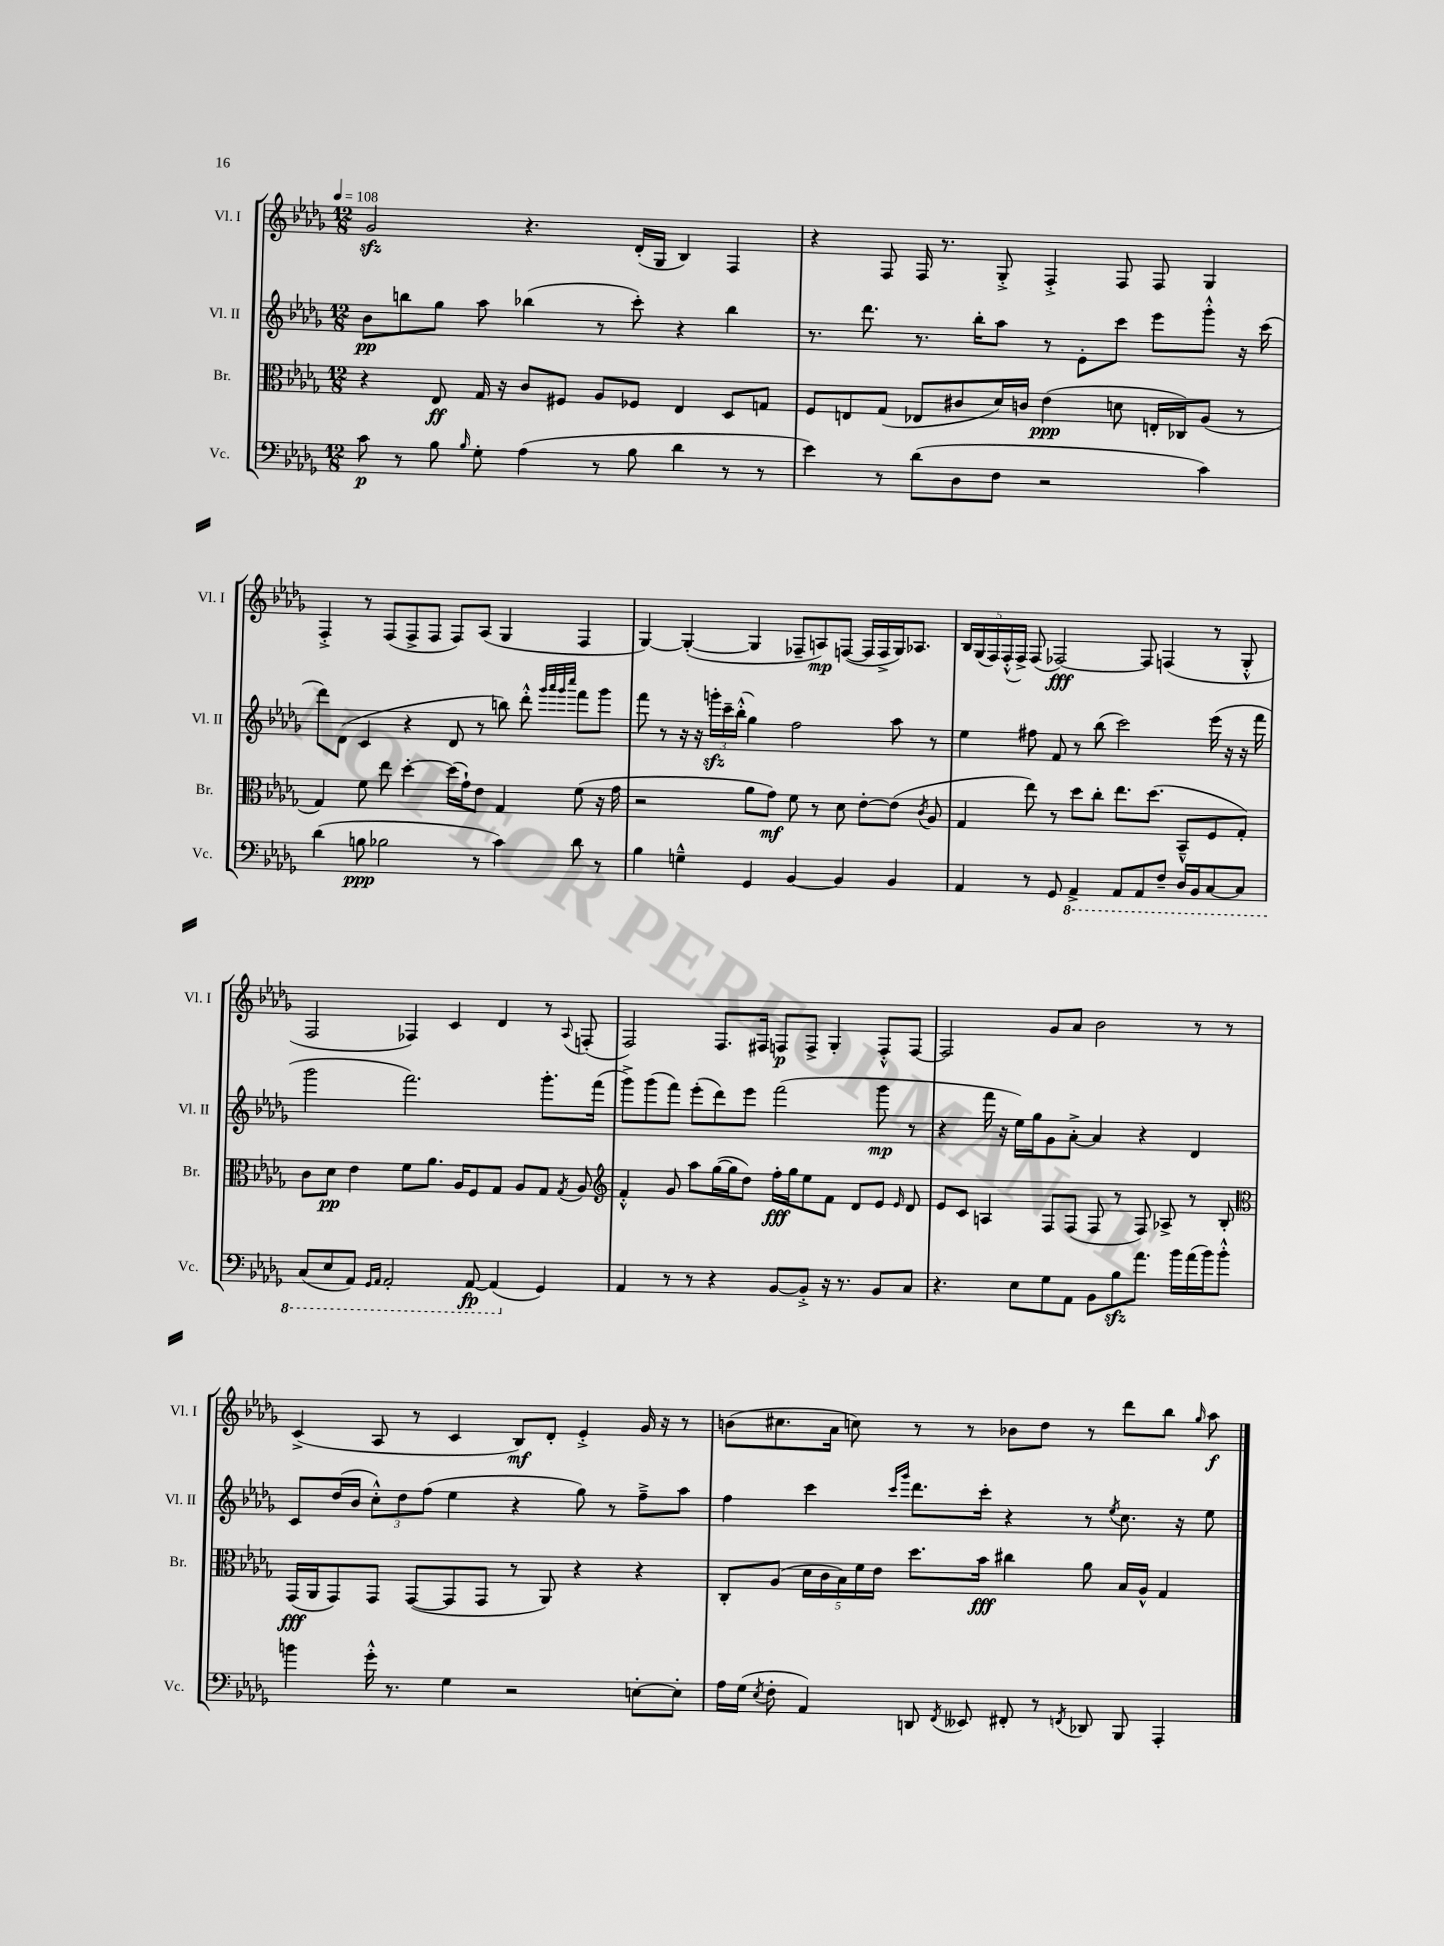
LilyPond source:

<<
\new StaffGroup <<
\new Staff = "s0" \with { instrumentName = "Vl. I" shortInstrumentName = "Vl. I" } {
    \clef treble \key des \major \numericTimeSignature \time 12/8 \tempo 4 = 108
    \autoBeamOff ges'2\sfz r4. des'16[-.( ges16] bes4) f4 |
    r4 f8 f16 r8. ges8-.-> f4-.-> f8 f8 ges4 |
    f4-.-> r8 f8[( f8-> f8] f8[) aes8]( ges4 f4 |
    ges4~) ges4~-.( ges4 fes8[-- a8\mp) f8]~( f16[ f16-> ges16) aes8.] |
    \tuplet 5/4 { bes16[ ges16( f16) f16-.-^( f16]->) } f8( fes2~\fff) fes8 f4( r8 ges8-.-^ |
    f2 fes4) c'4 des'4 r8 \appoggiatura { aes8 } f8-.( |
    f2) f8.[ fis16] f8[\p f8]-> ges4-. f8[-.-^ f8]~ |
    f2 ges'8[ aes'8] bes'2 r8 r8 |
    c'4->( aes8 r8 c'4 bes8[\mf) des'8]-. ees'4-.-> ges'16 r16 r8 |
    b'8[( cis''8. aes'16] c''8) r8 r8 bes'8[ des''8] r8 des'''8[ bes''8] \grace { ges''16 } aes''8\f \bar "|." |
}
\new Staff = "s1" \with { instrumentName = "Vl. II" shortInstrumentName = "Vl. II" } {
    \clef treble \key des \major \numericTimeSignature \time 12/8
    \autoBeamOff bes'8[\pp b''8 ges''8] aes''8 bes''4( r8 c'''8-.) r4 bes''4 |
    r8. des'''8. r8. bes''16[-. aes''8] r8 ees'8[-. c'''8] ees'''8[ ges'''8]-.-^ r16 c'''16( |
    des'''8[) des'8]( c'4 r4 des'8 r8 b''8) des'''8-.-^ \grace { ges'''32[ aes'''32 ges'''32 c''''32] } f'''8[ ges'''8] |
    f'''8 r8 r16 r16 \tuplet 3/2 { g'''16[-.\sfz c'''16-- bes''16]-.-^( } ges''4) f''2 aes''8 r8 |
    ees''4 fis''8 f'8 r8 bes''8( c'''2) ees'''16( r16 r16 f'''16 |
    ges'''2 f'''2.) ges'''8.[-. f'''16]( |
    ges'''8[->) ges'''8( f'''8]) ees'''8[-.( des'''8) ees'''8] f'''2( ges'''8\mp r8 |
    r4 f'''16 r16 ees''16[) ges''16 ges'8 aes'8]~-.-> aes'4 r4 des'4 |
    c'8[ des''16( bes'16] \tuplet 3/2 { c''8[-.-^) des''8 f''8]( } ees''4 r4 ges''8) r8 f''8[---> aes''8] |
    f''4 c'''4 \grace { c'''16[ ges'''16] } des'''8.[ c'''16]-. r4 r8 \acciaccatura { ees''8 } c''8. r16 ees''8 \bar "|." |
}
\new Staff = "s2" \with { instrumentName = "Br." shortInstrumentName = "Br." } {
    \clef alto \key des \major \numericTimeSignature \time 12/8
    \autoBeamOff r4 ees8\ff ges16 r16 c'8[ fis8] aes8[ fes8] ees4 des8[ g8] |
    f8[ e8 ges8]( ees8[ cis'8 des'16) c'16] ees'4\ppp( d'8 e16[-. ces16) aes8]( r8 |
    ges4) f'8 ees''8 des''4~-. des''16[( ges'16-!) ees'8] ges4 f'8( r16 ges'16 |
    r2 aes'8[ ges'8]\mf) f'8 r8 des'8 ees'8[~-. ees'8]( \acciaccatura { c'8 } aes8 |
    ges4 ees''8) r8 des''8[ c''8]-. ees''8.[ des''8.]( bes,8[---^ f8 ges8]-.) |
    c'8[ des'8]\pp ees'4 f'8[ aes'8.] aes16[ f8 ges8] aes8[ ges8] \acciaccatura { ges8 } aes8 |
    \clef treble f'4-.-^ ges'8 aes''8[ ges''16~( ges''16 des''8]) f''16[-.\fff ges''16 ees''8 f'8] des'8[ ees'8] \grace { ees'16 } des'8 |
    ees'8[ c'8] a4 f8[ f8]( f8 r8 f8) aes8-> r8 bes8-. |
    \clef alto ges,16[\fff( aes,16 ges,8) ges,8] ges,8[~( ges,8 ges,8] r8 aes,8) r4 r4 |
    c8[-. aes8]( \tuplet 5/4 { des'16[ c'16 bes16) f'16 ees'16] } des''8.[ bes'16]\fff cis''4 aes'8 bes16[ aes16]-^ ges4 \bar "|." |
}
\new Staff = "s3" \with { instrumentName = "Vc." shortInstrumentName = "Vc." } {
    \clef bass \key des \major \numericTimeSignature \time 12/8
    \autoBeamOff c'8\p r8 bes8 \grace { bes16 } ges8-. aes4( r8 bes8 des'4 r8 r8 |
    ees'4) r8 des'8[( des8 f8] r2 c'4) |
    des'4( b8\ppp bes2 r8 c'4) des'8 r8 |
    bes4 g4---^ ges,4 bes,4~ bes,4 bes,4 |
    aes,4 r8 ges,8 \ottava #-1 aes,,4-> aes,,8[ aes,,8 f,8]-- des,16[ bes,,16 c,8~ c,8] |
    c,8[( ees,8 aes,,8]) \grace { ges,,16[ aes,,16] } aes,,2-. aes,,8~\fp aes,,4( \ottava #0 ges,4) |
    aes,4 r8 r8 r4 bes,8[~ bes,8]-.-> r16 r8. bes,8[ c8] |
    r4. ees8[ ges8 aes,8] bes,8[ bes8\sfz aes'8.] bes'16[ aes'16( bes'16) bes'8]-.-^ |
    b'4 ges'16-.-^ r8. ges4 r2 e8[~-. e8]-. |
    aes16[ ges16]( \acciaccatura { ees8 } f8-. aes,4) d,8 \acciaccatura { f,8 } eeses,8 fis,8-. r8 \acciaccatura { f,8 } des,8 bes,,8 aes,,4-. \bar "|." |
}
>>
>>
\layout { \context { \Score \remove "Bar_number_engraver" } }
